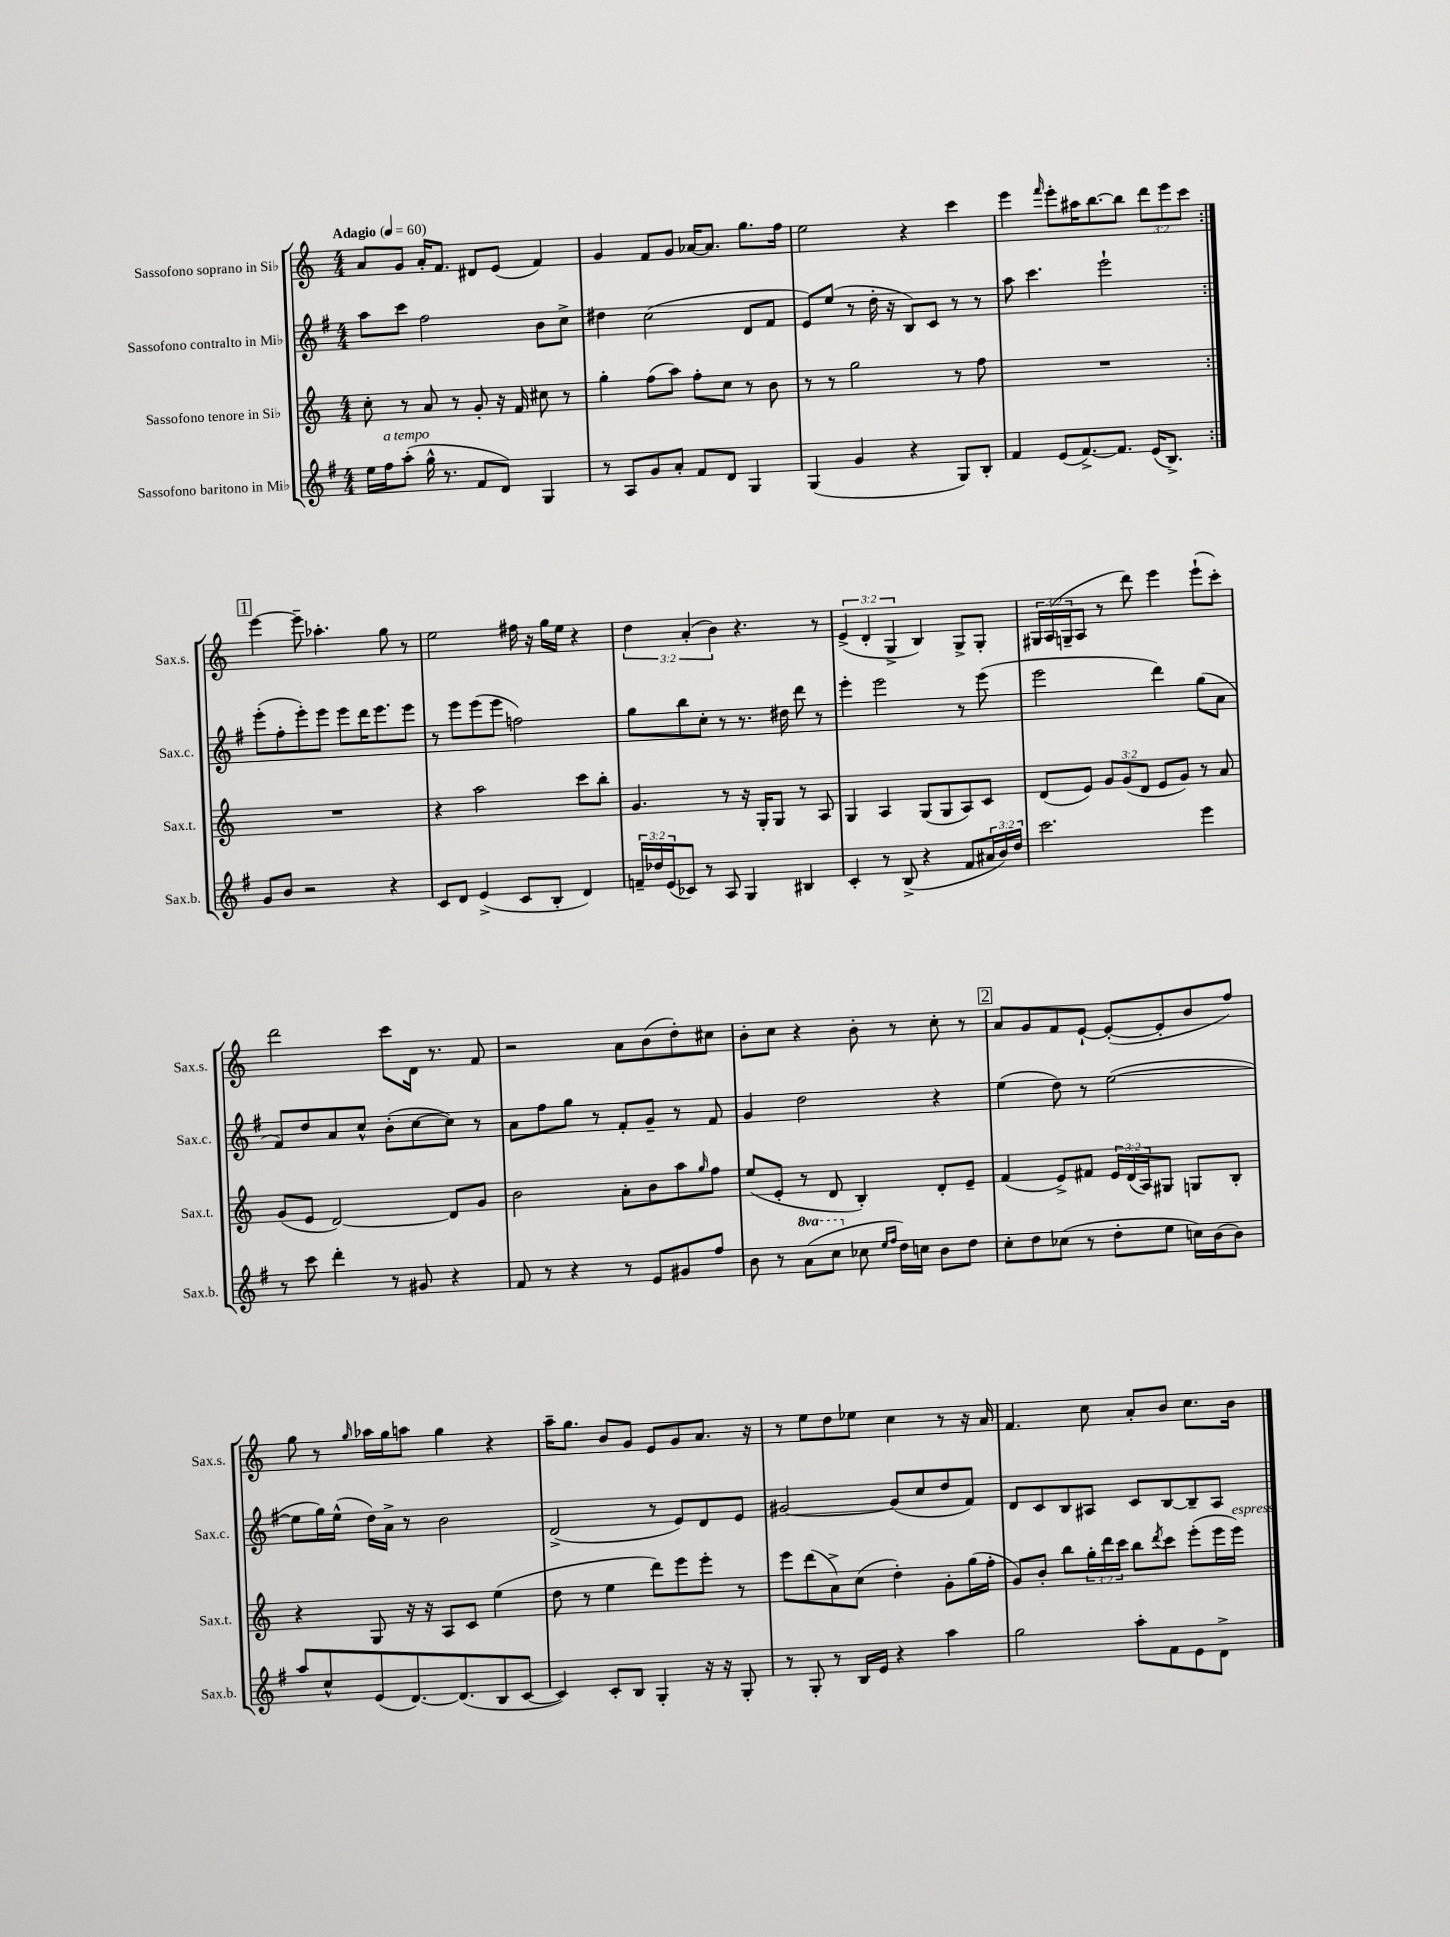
<<
\new StaffGroup <<
\new Staff = "s0" \with { instrumentName = "Sassofono soprano in Sib" shortInstrumentName = "Sax.s." } {
    \clef treble \key c \major \numericTimeSignature \time 4/4 \override Staff.TupletNumber.text = #tuplet-number::calc-fraction-text \tempo "Adagio" 4 = 60
    \repeat volta 2 { a'8 g'8 a'16-. f'8. dis'8 e'8( f'4) |
    g'4 f'8 g'8 aes'16~ aes'8. g''8. f''16 |
    e''2 r4 c'''4 |
    e'''4 \grace { f'''16 } e'''8-. ais''16 b''8.~ b''8 \tuplet 3/2 { d'''8 e'''8 c'''8 } | }
    \mark \markup { \box "1" } e'''4~ e'''8-- aes''4.-. g''8 r8 |
    e''2 fis''16 r16 g''16 e''16 r4 |
    \tuplet 3/2 { d''4 a'4-.( b'4) } r4. r8 |
    \tuplet 3/2 { e'4->( d'4-. g4-> } b4) g8-> g8-. |
    \tuplet 3/2 { gis16 a16( g16-- } a8 r8 d'''8) e'''4 e'''8-!( c'''8-.) |
    d'''2 c'''8 d'16 r8. f'8 |
    r2 a'8 b'8( d''8-.) cis''8 |
    b'8-. c''8 r4 b'8-. r8 c''8-. r8 |
    \mark \markup { \box "2" } a'8 g'8 f'8 e'8~-! e'8~-.( e'8-. b'8 f''8) |
    g''8 r8 \grace { g''16 } aes''16 g''16 a''8 g''4 r4 |
    a''16-- g''8. b'8 g'8 e'8 g'8 a'8. r16 |
    r8 e''8 d''8 ees''8 c''4 r8 r16 a'16 |
    f'4. c''8 a'8-. b'8 c''8. b'16 \bar "|." |
}
\new Staff = "s1" \with { instrumentName = "Sassofono contralto in Mib" shortInstrumentName = "Sax.c." } {
    \clef treble \key g \major \numericTimeSignature \time 4/4
    \repeat volta 2 { a''8 c'''8 fis''2 b'8 c''8-> |
    dis''4 c''2( d'8 fis'8 |
    e'8) e''8( r8 d''16-. r16 b8) c'8 r8 r8 |
    a''8 c'''4. e'''2-! | }
    \mark \markup { \box "1" } e'''8-.( fis''8-. e'''8-.) e'''8 e'''8 d'''16 e'''8. e'''8 |
    r8 e'''8 e'''8( e'''8 f''2) |
    g''8 b''8 c''8-. r8 r8. dis''16 d'''8 r8 |
    e'''4-. e'''2 r8 e'''8( |
    e'''2 d'''4) g''8( a'8 |
    fis'8) d''8 a'8 c''8-^ b'8-.( c''8~ c''8) r8 |
    a'8 fis''8 g''8 r8 fis'8-. g'8-- r8 fis'8 |
    g'4 d''2 r4 |
    \mark \markup { \box "2" } e''4( d''8) r8 e''2~( |
    e''8 g''16) e''16-^( d''16) a'16-> r8 b'2 |
    d'2->( r8 e'8) d'8 e'8 |
    gis'2~ gis'8( c''8 d''8 fis'8) |
    d'8 c'8 b8 ais8 c'8 b8~ b8-- ais8 \bar "|." |
}
\new Staff = "s2" \with { instrumentName = "Sassofono tenore in Sib" shortInstrumentName = "Sax.t." } {
    \clef treble \key c \major \numericTimeSignature \time 4/4 \override Staff.TupletNumber.text = #tuplet-number::calc-fraction-text
    \repeat volta 2 { c''8-. r8 a'8 r8 g'8-. r16 f'16 cis''8 r8 |
    g''4-. f''8( a''8) f''8-. c''8 r8 b'8 |
    r8 r8 g''2 r8 f''8 |
    R1 | }
    \mark \markup { \box "1" } R1 |
    r4 a''2 c'''8 b''8-. |
    g'4. r8 r16 g16-. g8 r8 a8 |
    g4 a4 g8( g8 a8) c'8 |
    d'8( e'8) \tuplet 3/2 { g'8 g'8( d'8 } e'8 g'8) r8 a'8 |
    g'8( e'8 d'2~) d'8 g'8 |
    b'2 a'8-. b'8 a''8 \grace { g''16 } f''8 |
    e''8( e'8-. r8 d'8 b4-.) d'8-. e'8-- |
    \mark \markup { \box "2" } f'4( e'8->) fis'8 \tuplet 3/2 { e'16 d'16( a16) } gis8 g8 b8-. |
    r4 g8 r16 r16 a8 c'8 e''4( |
    d''8 r8 e''4 d'''8) e'''8 e'''8-. r8 |
    e'''8 d'''8( a'8->) c''8( d''4-.) g'8-. g''16( f''16-. |
    g'8) b'8-. b''8 \tuplet 3/2 { g''16-. d'''16 c'''16 } b''8 \acciaccatura { d'''8 } c'''8 e'''8-.( e'''16 e'''16^\markup { \italic "espress." }) \bar "|." |
}
\new Staff = "s3" \with { instrumentName = "Sassofono baritono in Mib" shortInstrumentName = "Sax.b." } {
    \clef treble \key g \major \numericTimeSignature \time 4/4 \override Staff.TupletNumber.text = #tuplet-number::calc-fraction-text \set Staff.ottavationMarkups = #ottavation-simple-ordinals
    \repeat volta 2 { e''16 fis''16^\markup { \italic "a tempo" } a''8-.( g''16-^ r8. fis'8 d'8) g4 |
    r8 a8 g'8 a'8-. fis'8 d'8 g4 |
    g4( g'4 r4 g8) b8-. |
    fis'4 e'8( fis'8.~->) fis'8. e'16( b8.->) | }
    \mark \markup { \box "1" } g'8 b'8 r2 r4 |
    c'8 d'8 e'4->( c'8 b8-. d'4) |
    \tuplet 3/2 { f'16-- des''16 e'16( } ces'8) r8 a8 g4 bis4 |
    c'4-. r8 b8->( r4 fis'8 \tuplet 3/2 { ais'16 b'16) d''16 } |
    c'''2. e'''4 |
    r8 c'''8 d'''4-. r8 gis'8 r4 |
    fis'8 r8 r4 r8 e'8 gis'8 fis''8 |
    b'8 r8 \ottava #1 a''8( c'''8 \ottava #0 ces''8 \grace { e''16 fis''16 } d''16) c''16 b'8 d''8 |
    \mark \markup { \box "2" } c''8-. d''8 ces''8( r8 d''8-. e''8 c''16) b'16( b'8) |
    a''8 c''8-^ e'8( d'8.~) d'8.( b8 c'8~ |
    c'4) c'8-. b8 g4-. r16 r16 g8-. |
    r8 g8-. r8 b16 e'16 r4 a''4 |
    g''2 a''8-. fis'8 e'8 d'8-> \bar "|." |
}
>>
>>
\layout { \context { \Score \remove "Bar_number_engraver" } }
